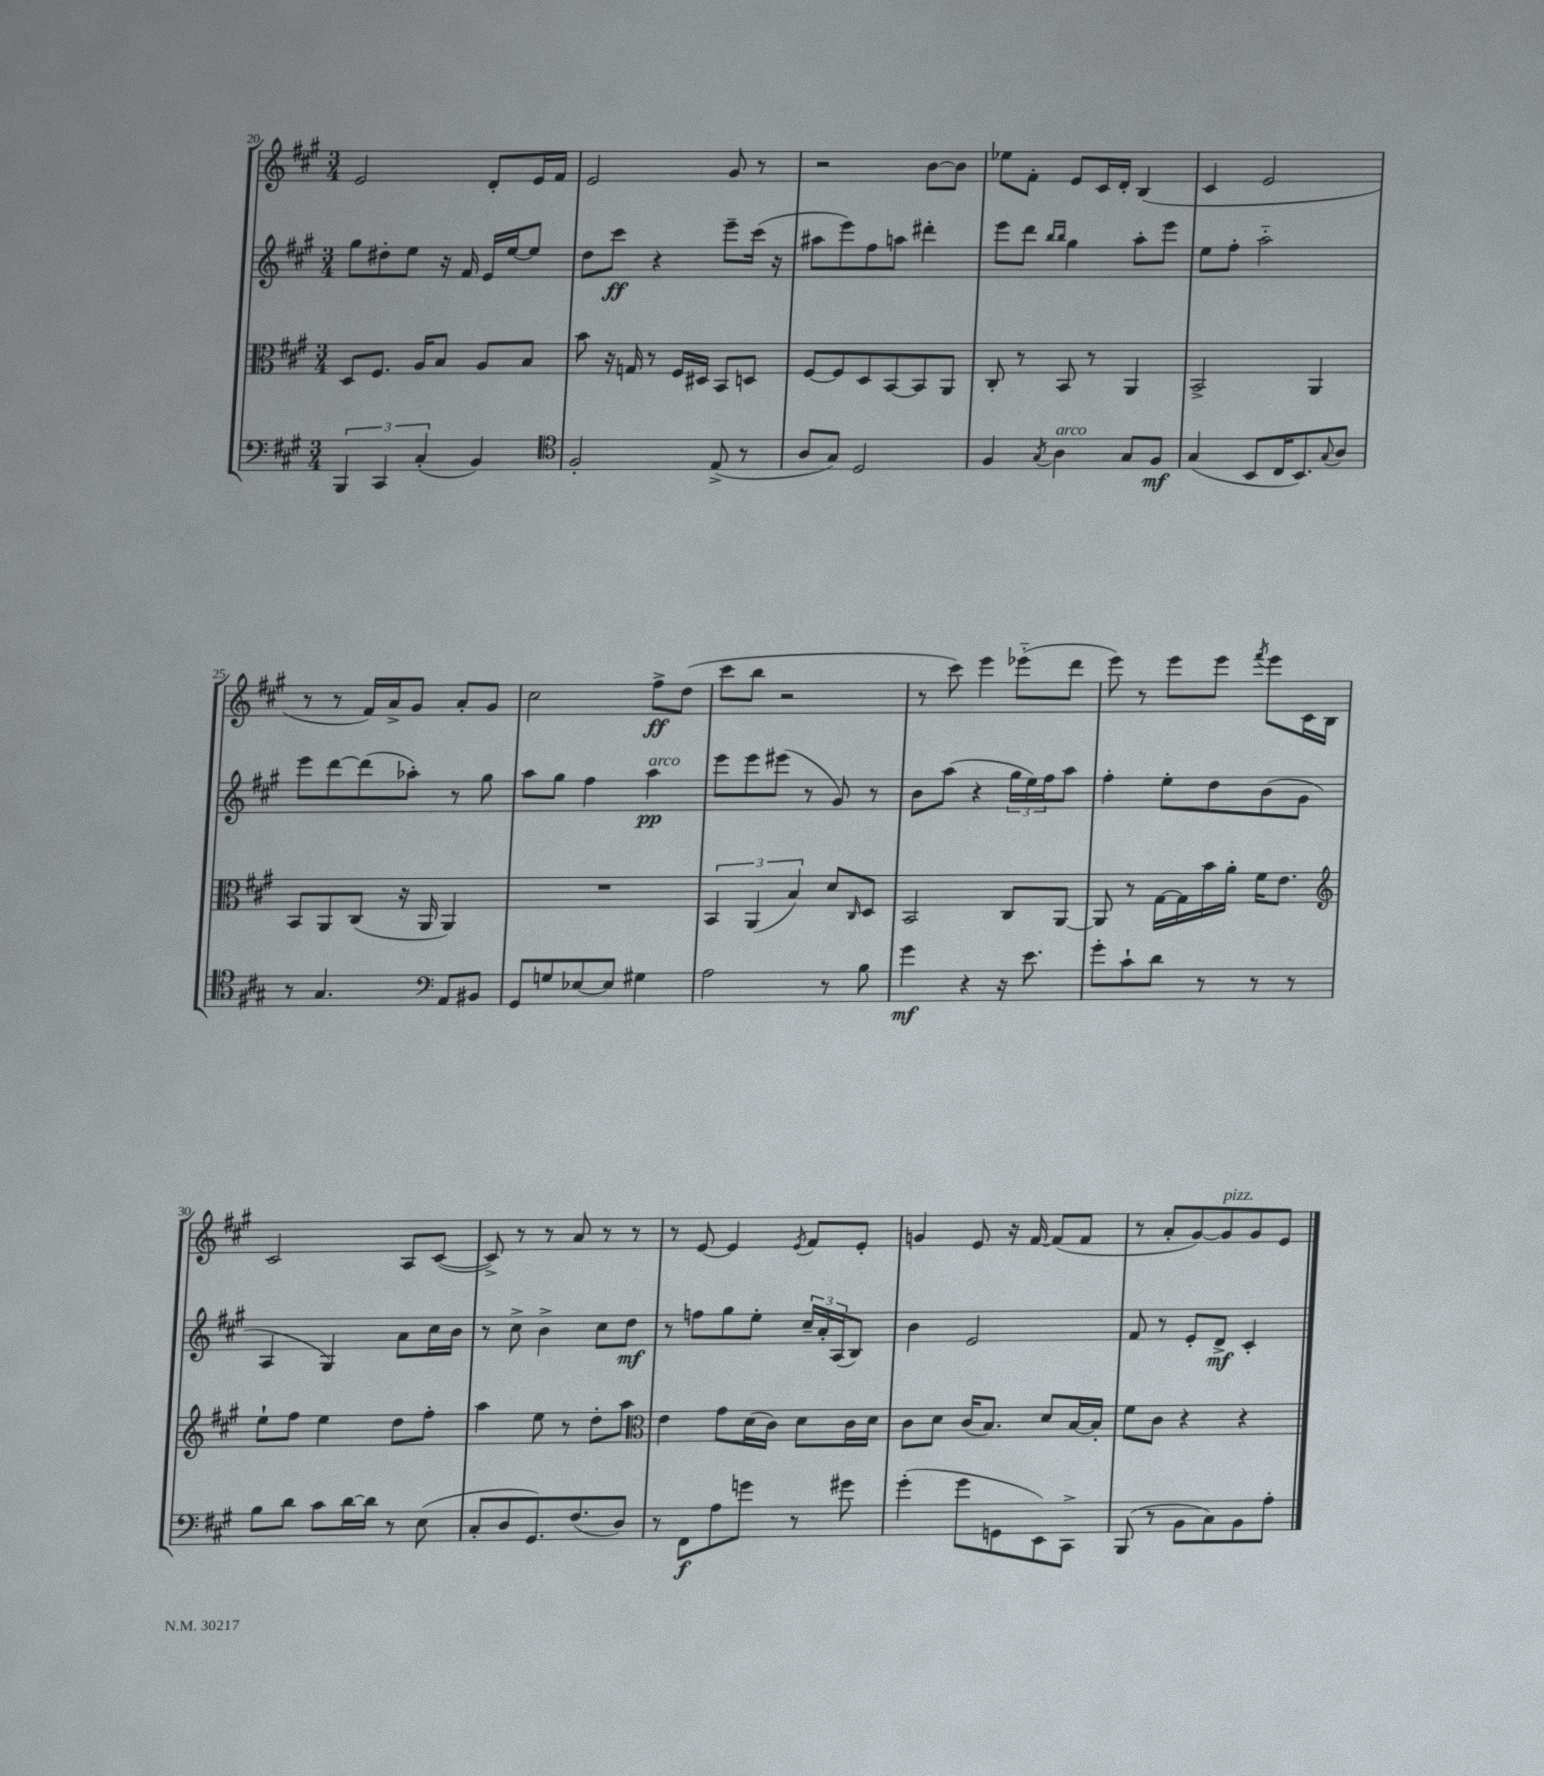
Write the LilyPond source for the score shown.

<<
\new StaffGroup <<
\new Staff = "s0" {
    \clef treble \key a \major \numericTimeSignature \time 3/4
    e'2 d'8-. e'16 fis'16 |
    e'2 gis'8 r8 |
    r2 b'8~ b'8 |
    ees''8 fis'8-. e'8 cis'16 d'16-. b4( |
    cis'4 e'2 |
    r8 r8 fis'16) a'16-> gis'8 a'8-. gis'8 |
    cis''2 fis''8->\ff d''8( |
    cis'''8 b''8 r2 |
    r8 cis'''8) e'''4 ees'''8-_( d'''8 |
    e'''8) r8 e'''8 e'''8 \acciaccatura { fis'''8 } e'''8 cis'16 b16 |
    cis'2 a8 cis'8~( |
    cis'8->) r8 r8 a'8 r8 r8 |
    r8 e'8~ e'4 \acciaccatura { e'8 } fis'8 e'8-. |
    g'4 e'8 r16 fis'16~ fis'8( fis'8 |
    r8 a'8-. gis'8~) gis'8^\markup { \italic "pizz." } gis'8 e'8 \bar "|." |
}
\new Staff = "s1" {
    \clef treble \key a \major \numericTimeSignature \time 3/4
    gis''8 dis''8-. e''8 r16 fis'16 e'16 e''16~ e''8 |
    d''8 cis'''8\ff r4 e'''8-- cis'''16( r16 |
    ais''8 e'''8) fis''8 a''8 dis'''4-. |
    e'''8 d'''8 \grace { b''16 b''16 } gis''4 a''8-. e'''8 |
    e''8 fis''8-. a''2-_ |
    e'''8 d'''8~ d'''8( aes''8-.) r8 gis''8 |
    a''8 gis''8 fis''4 a''4\pp^\markup { \italic "arco" } |
    e'''8 e'''8 eis'''8( r8 gis'8) r8 |
    b'8 a''8( r4 \tuplet 3/2 { gis''16 e''16) fis''16 } a''8 |
    fis''4-. e''8-. d''8 b'8( gis'8 |
    a4 gis4) a'8 cis''16 b'16 |
    r8 cis''8-> b'4-> cis''8 d''8\mf |
    r8 f''8 gis''8 e''8-. \tuplet 3/2 { cis''16-- a'16-. a16( } b8) |
    b'4 e'2 |
    fis'8 r8 e'8-. d'8->\mf cis'4-. \bar "|." |
}
\new Staff = "s2" {
    \clef alto \key a \major \numericTimeSignature \time 3/4
    d8 fis8. a16 b8 a8 b8 |
    b'8 r16 g16 r8 fis16 dis16 b,8 d8 |
    fis8~ fis8 d8 b,8~ b,8 a,8 |
    cis8-. r8 b,8 r8 a,4 |
    b,2-> a,4 |
    b,8 a,8 cis8( r16 a,16 a,4) |
    R2. |
    \tuplet 3/2 { b,4 a,4( b4) } d'8 \grace { cis16 } d8 |
    b,2 cis8 a,8~ |
    a,8 r8 gis16~ gis16 b'16 a'16-. fis'16 e'8. |
    \clef treble e''8-! fis''8 e''4 d''8 fis''8-. |
    a''4 e''8 r8 d''8-. a''8 |
    \clef alto e'4 gis'8 d'16( cis'16) d'8 cis'16 d'16 |
    cis'8 d'8 cis'16( b8.) d'8 b16~ b16-. |
    fis'8 cis'8 r4 r4 \bar "|." |
}
\new Staff = "s3" {
    \clef bass \key a \major \numericTimeSignature \time 3/4
    \tuplet 3/2 { b,,4 cis,4 cis4-.( } b,4) |
    \clef tenor fis2-. e8->( r8 |
    a8 gis8) d2 |
    fis4 \acciaccatura { gis8 } a4^\markup { \italic "arco" } gis8 fis8\mf |
    gis4( b,8 cis16 b,8.) \appoggiatura { gis8 } a8 |
    r8 gis4. \clef bass a,8 bis,8 |
    gis,8 g8 ees8~ ees8 gis4 |
    a2 r8 b8 |
    gis'4\mf r4 r16 e'8. |
    gis'8-. cis'8-! d'8 r8 r8 r8 |
    b8 d'8 cis'8 d'16~ d'16 r8 e8( |
    cis8-. d8 gis,8.) fis8.( d8) |
    r8 fis,8\f a8 g'8 r8 gis'8 |
    gis'4-.( gis'8 g,8 e,8) cis,8-> |
    b,,8( r8 b,8 cis8) b,8 a8-. \bar "|." |
}
>>
>>
\layout { \context { \Score currentBarNumber = #20 } }
